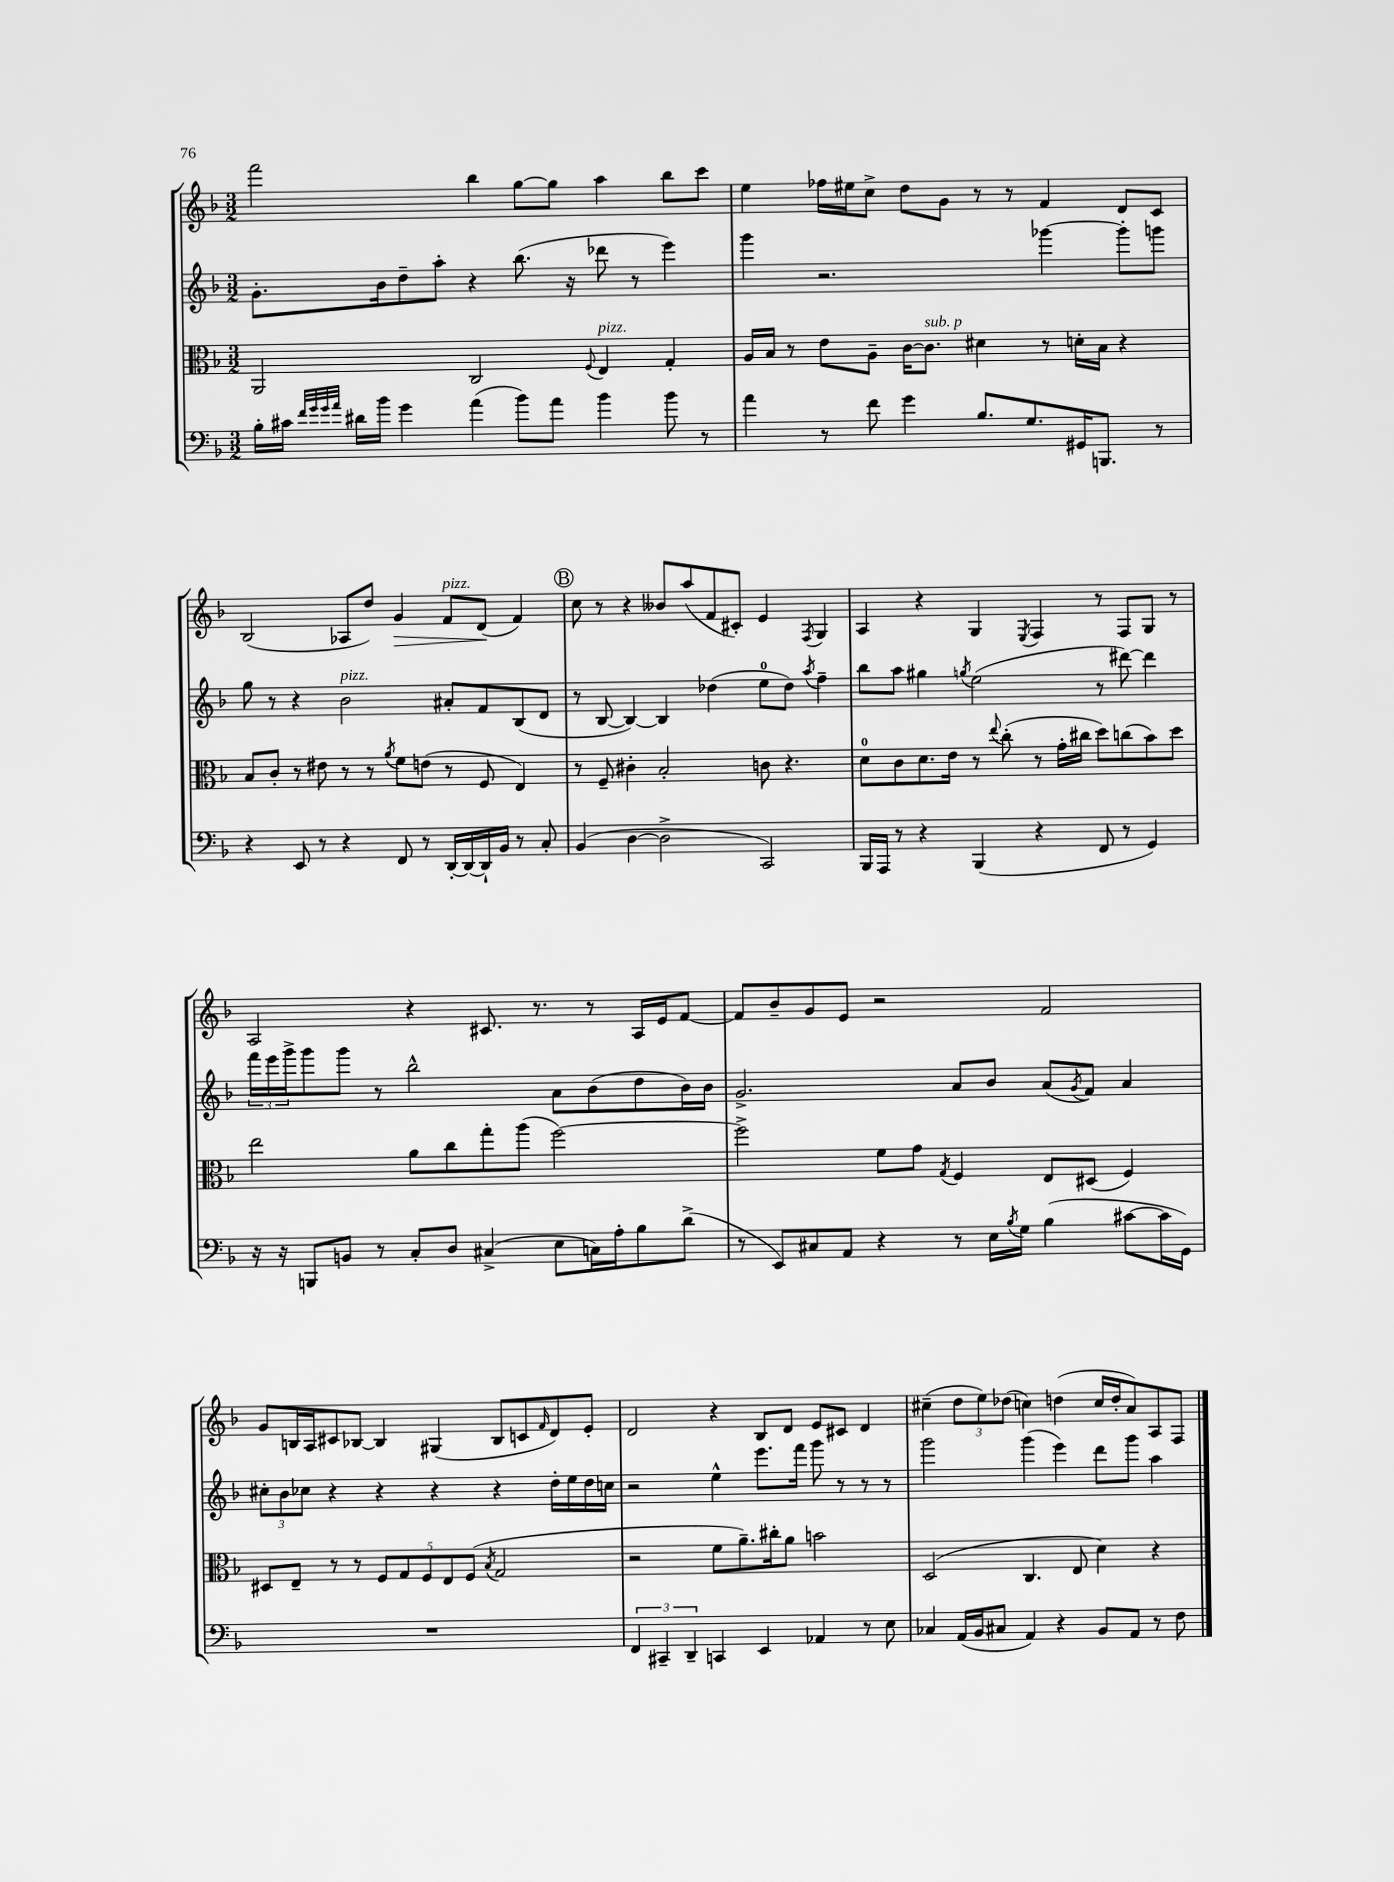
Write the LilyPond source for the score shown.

<<
\new StaffGroup <<
\new Staff = "s0" {
    \clef treble \key f \major \numericTimeSignature \time 3/2
    f'''2 bes''4 g''8~ g''8 a''4 bes''8 c'''8 |
    e''4 fes''16 eis''16 c''8-> d''8 g'8 r8 r8 f'4 d'8 c'8 |
    bes2( aes8 d''8) g'4\> f'8^\markup { \italic "pizz." } d'8\!( f'4) |
    \mark \markup { \circle "B" } c''8 r8 r4 beses'8 a''8( f'8 cis'8-.) e'4 \acciaccatura { f8 } g4 |
    a4 r4 g4 \acciaccatura { e8 } f4 r8 f8 g8 r8 |
    a2 r4 cis'8. r8. r8 a16 e'16 f'8~ |
    f'8 bes'8-- g'8 e'8 r2 f'2 |
    g'8 b16 a16 cis'8 bes8~ bes4 gis4( bes8 c'8 \grace { f'16 } d'8) e'8-. |
    d'2 r4 bes8 d'8 e'8 cis'8 d'4 |
    cis''4--( \tuplet 3/2 { d''8 e''8) des''8( } c''4) d''4( c''16 d''16-. a'8) a8 f8 \bar "|." |
}
\new Staff = "s1" {
    \clef treble \key f \major \numericTimeSignature \time 3/2
    g'8.-. bes'16 d''8-- a''8-. r4 bes''8.( r16 des'''8 r8 e'''4) |
    g'''4 r2. ges'''4~ ges'''8-. g'''8 |
    g''8 r8 r4 bes'2^\markup { \italic "pizz." } ais'8-. f'8 bes8( d'8 |
    \mark \markup { \circle "B" } r8 bes8~ bes4~) bes4 des''4( e''8-0 des''8) \acciaccatura { a''8 } f''4-- |
    bes''8 a''8 gis''4 \acciaccatura { g''8 } e''2( r8 dis'''8~) dis'''4 |
    \tuplet 3/2 { f'''16 e'''16 g'''16-> } g'''8 g'''8 r8 bes''2-^ a'8 bes'8( d''8 bes'16) bes'16 |
    g'2.-> a'8 bes'8 a'8( \acciaccatura { g'8 } f'8) a'4 |
    \tuplet 3/2 { cis''8-. bes'8 ces''8 } r4 r4 r4 r4 d''16-. e''16 d''16 c''16 |
    r2 e''4-^ e'''8. f'''16 g'''8 r8 r8 r8 |
    g'''2 g'''4( e'''4) d'''8 g'''8 a''4 \bar "|." |
}
\new Staff = "s2" {
    \clef alto \key f \major \numericTimeSignature \time 3/2
    a,2 c2 \appoggiatura { f8 } e4^\markup { \italic "pizz." } g4-. |
    a16 bes16 r8 e'8 a8-- c'16~ c'8.^\markup { \italic "sub. p" } dis'4 r8 d'16-. bes16 r4 |
    bes8 c'8-. r8 eis'8 r8 r8 \acciaccatura { a'8 } f'8 e'8( r8 f8 e4) |
    \mark \markup { \circle "B" } r8 f8-- cis'4-. bes2-. c'8 r4. |
    d'8-0 c'8 d'8. e'16 r8 \appoggiatura { e''8 } c''8-.( r8 g'16-. cis''16 d''8) c''8( bes'8) d''8 |
    e''2 a'8 c''8 g''8-. a''8( f''2~) |
    f''2-> f'8 g'8 \acciaccatura { g8 } f4 e8 dis8( f4) |
    dis8 e8-- r8 r8 \tuplet 5/4 { f8 g8 f8 e8 f8( } \acciaccatura { bes8 } g2 |
    r2 f'8 a'8.--) cis''16-. a'8 b'2 |
    d2( c4. e8 d'4) r4 \bar "|." |
}
\new Staff = "s3" {
    \clef bass \key f \major \numericTimeSignature \time 3/2
    bes16-. cis'16 \grace { f'32 g'32 g'32 a'32 } dis'16 bes'16 g'4 a'4( bes'8) a'8 bes'4 bes'8 r8 |
    a'4 r8 f'8 g'4 bes8. g8. gis,16 b,,8. r8 |
    r4 e,8 r8 r4 f,8 r8 d,16~-. d,16~ d,16-! bes,16 r8 c8-. |
    \mark \markup { \circle "B" } bes,4( d4~ d2-> c,2) |
    bes,,16 a,,16 r8 r4 bes,,4( r4 f,8 r8 g,4) |
    r16 r16 b,,8 b,8 r8 c8-. d8 cis4->( e8 c16) a16-. bes8 d'8->( |
    r8 e,8) cis8 a,8 r4 r8 e16 \acciaccatura { bes8 } g16 bes4( cis'8~ cis'16 g,16) |
    R1. |
    \tuplet 3/2 { f,4 cis,4-- d,4-- } c,4 e,4 aes,4 r8 e8 |
    ces4 a,16( bes,16 cis8 a,4) r4 bes,8 a,8 r8 f8 \bar "|." |
}
>>
>>
\layout { \context { \Score \remove "Bar_number_engraver" } }
